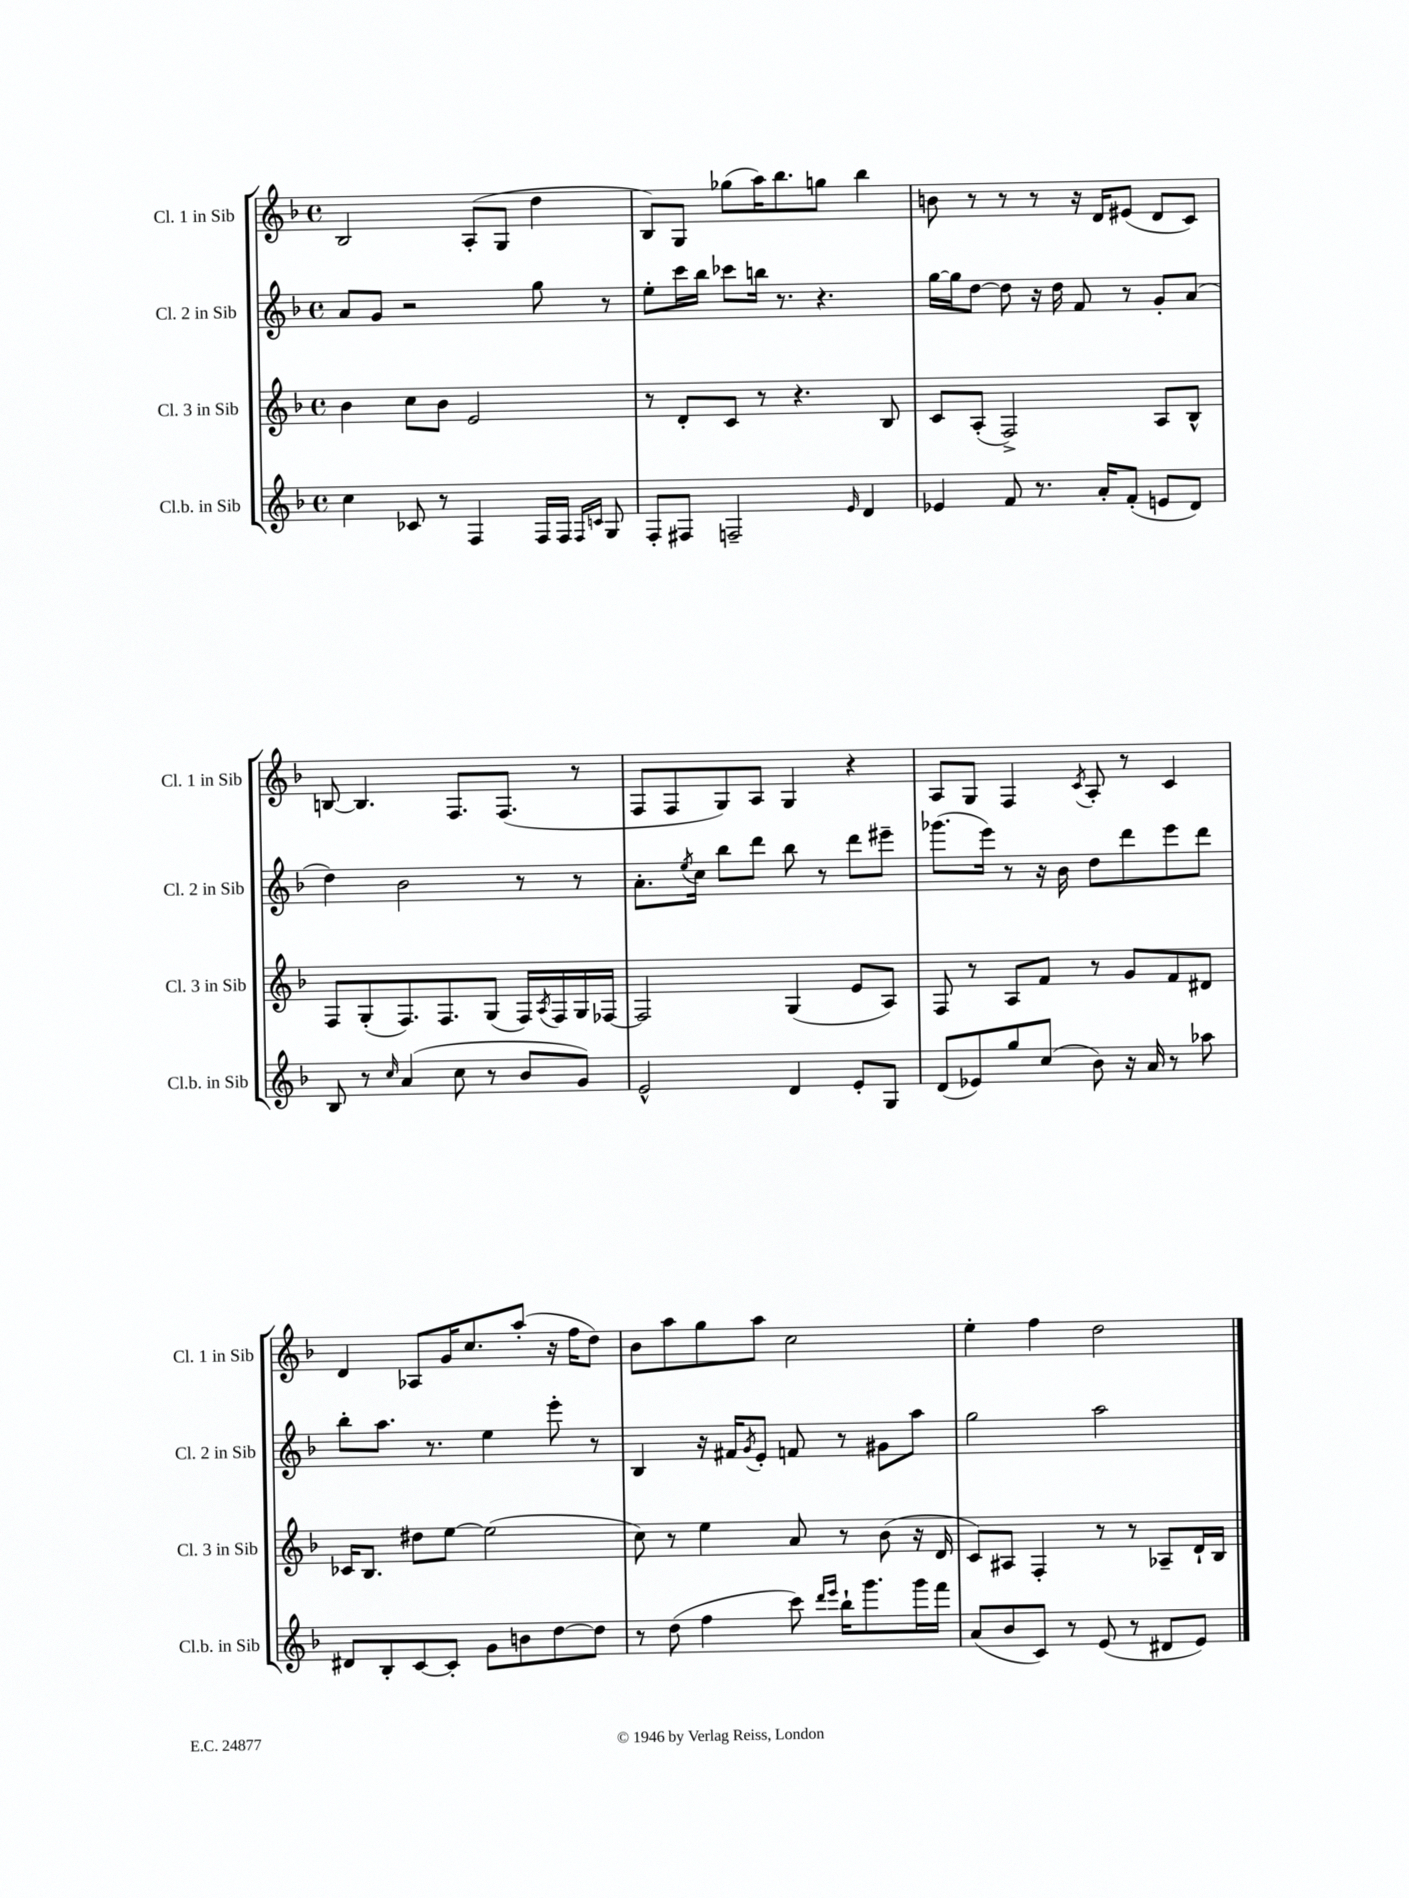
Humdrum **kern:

**kern	**kern	**kern	**kern
*staff4	*staff3	*staff2	*staff1
*clefG2	*clefG2	*clefG2	*clefG2
*k[b-]	*k[b-]	*k[b-]	*k[b-]
*M4/4	*M4/4	*M4/4	*M4/4
*met(c)	*met(c)	*met(c)	*met(c)
4cc	4b-	8a	2B-
.	.	8g	.
8c-	8cc	2r	.
8r	8b-	.	.
4F	2e	.	(8A'
.	.	.	8G
16F	.	8gg	4dd
16F	.	.	.
16qqF	.	.	.
16qqc	.	.	.
8G	.	8r	.
=	=	=	=
8F'	8r	8ee'	8B-)
8F#	8d'	16ccc	8G
.	.	16bb-	.
2F~	8c	8ccc-	(8gg-
.	8r	16bb	16aa)
.	.	8.r	8.bb-
.	4.r	.	.
.	.	4.r	8gg
16qqe	.	.	.
4d	.	.	4bb-
.	8B-	.	.
=	=	=	=
4e-	8c	[16gg	8b
.	.	16gg]	.
.	(8A'	[8dd	8r
8f	2F^)	8dd]	8r
8.r	.	16r	8r
.	.	16dd	.
.	.	8f	16r
16a'	.	.	16d
(8f'	.	8r	(8e#
8e	8A	8g'	8d
8d)	8B-^^	(8a	8c)
=	=	=	=
8B-	8F	4dd)	[8B
8r	(8G'	.	4.B]
16qqcc	.	.	.
(4a	8.F)	2b-	.
.	8.F	.	.
8cc	.	.	8.F
8r	(8G	.	.
.	.	.	(8.F
8b-	16F)	8r	.
.	8qA	.	.
.	16F	.	.
8g)	16G	8r	8r
.	[16F-	.	.
=	=	=	=
2e^^	2F-]	8.a'	8F
.	.	.	8F
.	.	8qee	.
.	.	16cc	.
.	.	8bb-	8G)
.	.	8ddd	8A
4d	(4G	8bb-	4G
.	.	8r	.
8e'	8e	8ddd	4r
8G	8A)	8eee#~	.
=	=	=	=
(8d	8F	(8.ggg-	8A
8e-)	8r	.	8G
.	.	16eee)	.
8gg	8A	8r	4F
(8cc	8f	16r	.
.	.	16b-	.
.	.	.	8qc
8b-)	8r	8dd	8A'
16r	8g	8ddd	8r
16a	.	.	.
8r	8f	8eee	4c
8aa-	8d#	8ddd	.
=	=	=	=
8d#	16c-	8bb-'	4d
.	8.B-	.	.
8B-'	.	8.aa	.
[8c	8dd#	.	8A-
.	.	8.r	.
8c']	[8ee	.	16g
.	.	.	8.cc
8g	(2ee]	4ee	.
8b	.	.	(8aa'
[8dd	.	8eee'	16r
.	.	.	16ff
8dd]	.	8r	8dd)
=	=	=	=
8r	8cc)	4B-	8b-
(8dd	8r	.	8aa
4ff	4ee	16r	8gg
.	.	16f#	.
.	.	8qg	.
.	.	8e'	8aa
8ccc)	8a	8f	2cc
16qqddd	.	.	.
16qqeee	.	.	.
16bb-`	8r	8r	.
8.ggg	.	.	.
.	(8b-	8g#	.
16ggg	16r	8aa	.
16fff	16d	.	.
=	=	=	=
(8a	8c)	2gg	4ee'
8b-	8A#	.	.
8c)	4F'	.	4ff
8r	.	.	.
(8e	8r	2aa	2dd
8r	8r	.	.
8d#	8A-~	.	.
8e)	16d`	.	.
.	16B-	.	.
==	==	==	==
*-	*-	*-	*-
